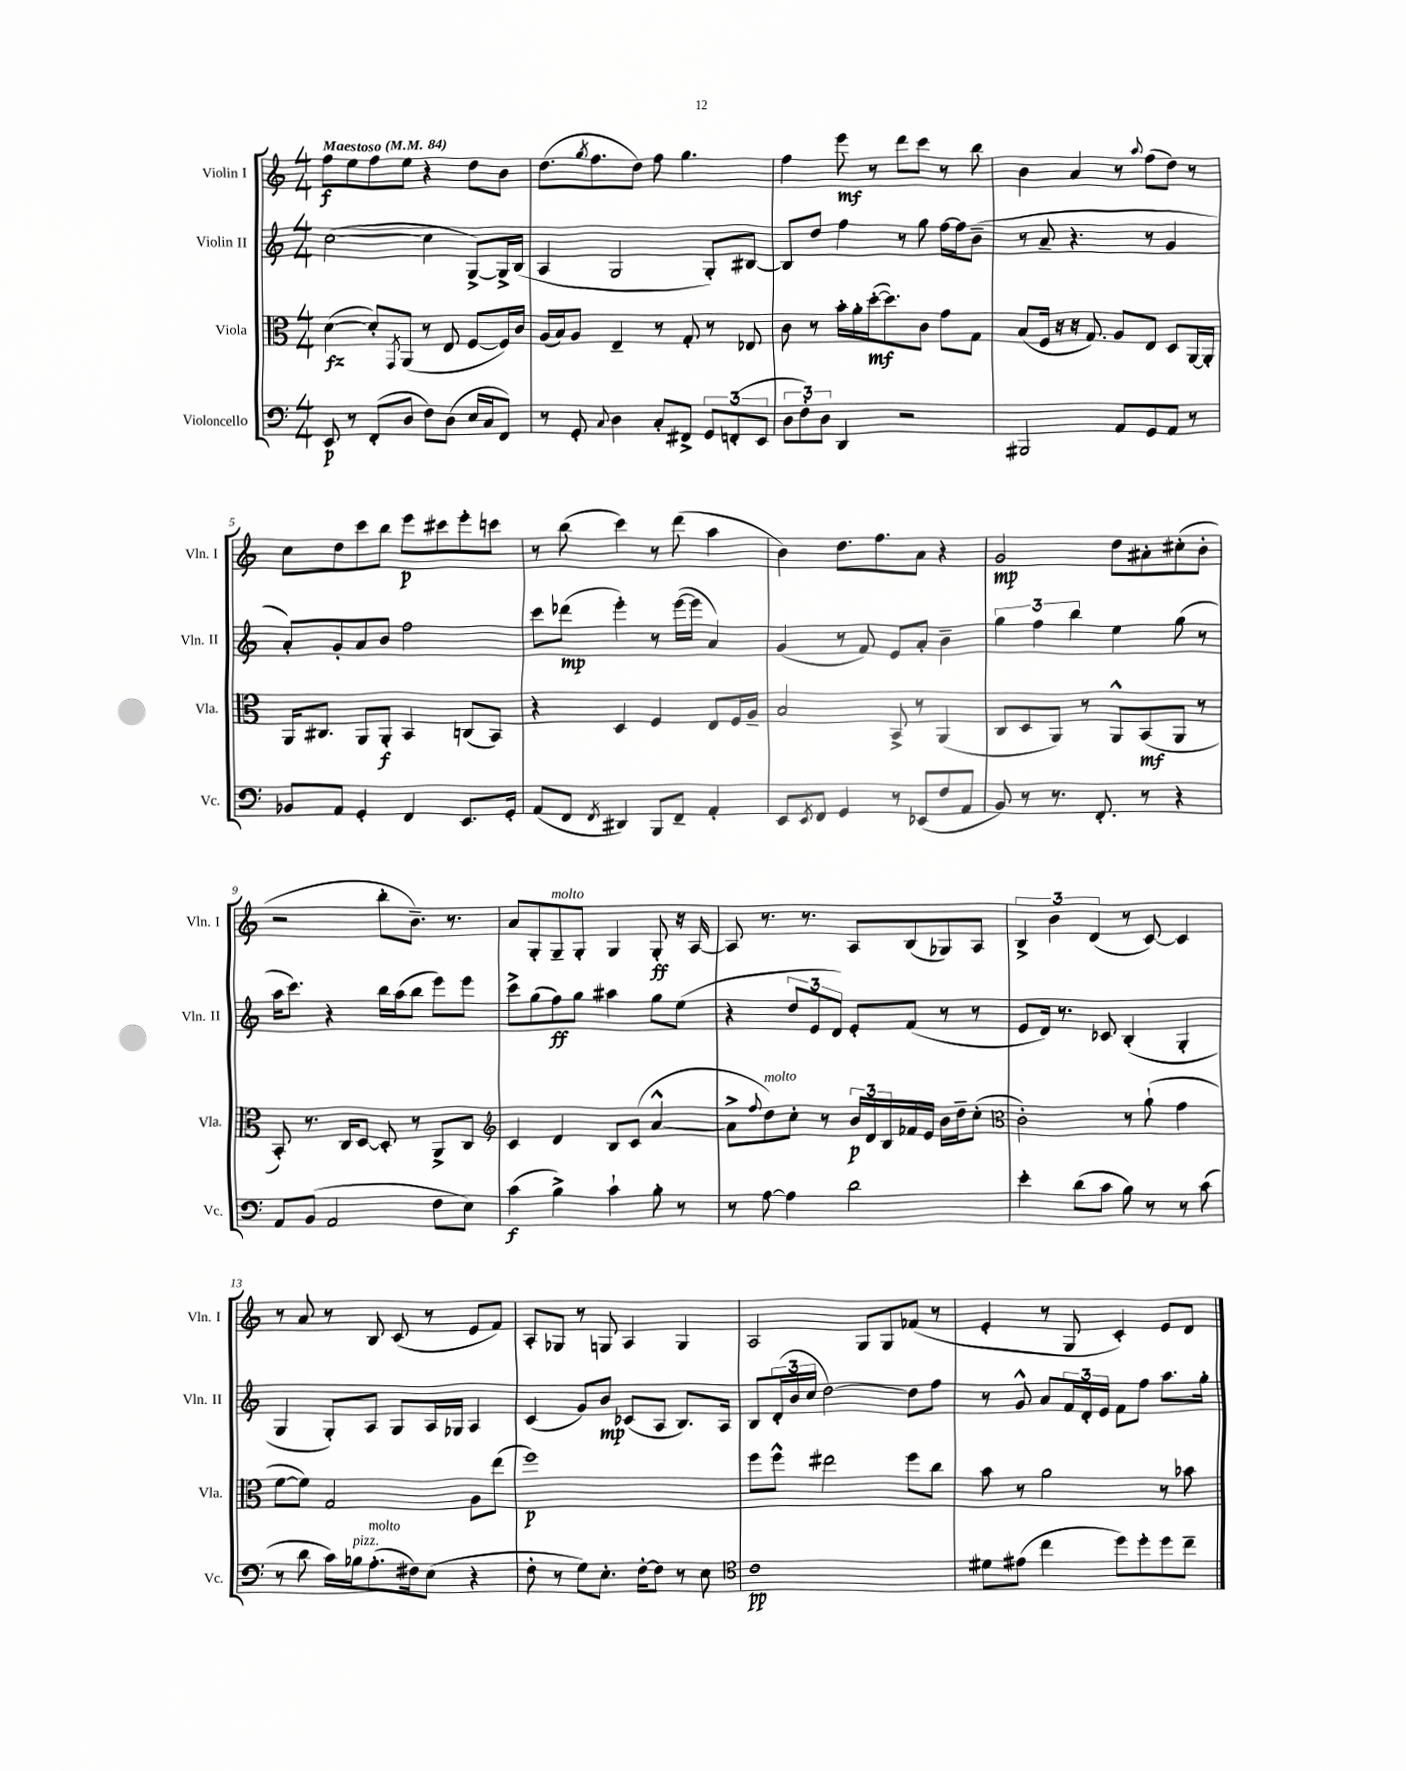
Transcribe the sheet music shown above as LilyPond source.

<<
\new StaffGroup <<
\new Staff = "s0" \with { instrumentName = "Violin I" shortInstrumentName = "Vln. I" } {
    \clef treble \key c \major \numericTimeSignature \time 4/4 \tempo "Maestoso" 4 = 84
    f''8\f e''8 f''8 e''8 r4 d''8 b'8 |
    d''8.( \acciaccatura { g''8 } f''8. d''8) f''8 g''4. |
    f''4 e'''8\mf r8 d'''8 c'''8 r8 b''8 |
    b'4 a'4 r8 \appoggiatura { a''8 } f''8( d''8) r8 |
    c''8 d''8 c'''8 b''8 e'''8\p cis'''8 e'''8-. c'''8 |
    r8 b''8( c'''4) r8 d'''8( a''4 |
    b'4) d''8. f''8. a'8 r4 |
    g'2\mp d''8 ais'8-. cis''8-.( b'8-. |
    r2 b''8-. b'8.--) r8. |
    a'8 g8-. g8--^\markup { \italic "molto" } g8-. g4 g8-.\ff r16 a16~ |
    a8 r8. r8. a8 b8( ges8) a8 |
    \tuplet 3/2 { b4-> b'4 d'4( } r8 c'8~) c'4 |
    r8 a'8 r8 b8 c'8( r8 e'8 f'8) |
    a8-. ges8 r8 g8 a4 g4 |
    a2 g8 g8 fes'8( r8 |
    e'4-. r8 g8 c'4-.) e'8 d'8 \bar "|." |
}
\new Staff = "s1" \with { instrumentName = "Violin II" shortInstrumentName = "Vln. II" } {
    \clef treble \key c \major \numericTimeSignature \time 4/4
    c''2~( c''4 g8~->) g16-> b16( |
    a4 g2 g8-.) bis8~ |
    bis8 d''8 f''4 r8 g''8 f''16~ f''16 b'8--( |
    r8 a'8-- r4. r8 g'4 |
    a'8-.) g'8-. a'8 b'8 f''2 |
    c'''8 des'''8\mp( e'''4-.) r8 e'''16~( e'''16 a'4) |
    g'4( r8 f'8) e'8 a'8-. b'4-- |
    \tuplet 3/2 { g''4 f''4 b''4 } e''4 g''8( r8 |
    a''16 c'''8.) r4 b''16 a''16( b''8 e'''8) e'''8 |
    c'''8-> g''8( f''8\ff) g''8 ais''4 g''8 e''8( |
    r4 \tuplet 3/2 { d''8 e'8 d'8) } e'8-. f'8( r8 r8 |
    e'8 d'16) r8. ces'8 b4-.( g4-. |
    g4 g8-.) a8 g8 a16 ges16 a4 |
    c'4( g'8) b'8\mp ces'8( a8 b8.) a16 |
    b8 \tuplet 3/2 { d'16-.( b'16 c''16 } d''2~) d''8 f''8 |
    r8 g'8-^ a'8 \tuplet 3/2 { f'16 d'16-. e'16 } f'8 f''8 a''8. g''16-. \bar "|." |
}
\new Staff = "s2" \with { instrumentName = "Viola" shortInstrumentName = "Vla." } {
    \clef alto \key c \major \numericTimeSignature \time 4/4
    d'4~\fz( d'8-.) \acciaccatura { g,8 } a,8( r8 e8 f8~ f16) c'16 |
    a16( b16) a8 e4-- r8 g8-. r8 ees8 |
    c'8 r8 b'16-. a'16-. d''16~-.\mf( d''8.) c'8 g'8 g8 |
    b8( f16 r16 r16 g8.) a8 e8 d8 a,16~ a,16-. |
    a,16 cis8. a,8 a,8-.\f b,4 c8( b,8) |
    r4 d4 f4 e8 f16 a16-- |
    b2 b,8-> r8 a,4( |
    c8 d8 a,8) r8 a,8-^ b,8\mf( a,8 r8 |
    b,8-.) r8. c16 d8~ d8-. r8 a,8-> c8 |
    \clef treble c'4 d'4 b8 c'8( a'4~-^ |
    a'8-> \appoggiatura { f''8 } d''8^\markup { \italic "molto" }) c''8-. r8 \tuplet 3/2 { b'16\p d'16 b16 } fes'16 e'16 b'16 d''16-- c''8-.( |
    \clef alto c'2-.) r8 a'8-!( g'4 |
    f'8~ f'8) g2 a8 e''8( |
    f''1\p) |
    f''8 f''8-^ eis''2 f''8 c''8 |
    b'8 r8 a'2 r8 bes'8 \bar "|." |
}
\new Staff = "s3" \with { instrumentName = "Violoncello" shortInstrumentName = "Vc." } {
    \clef bass \key c \major \numericTimeSignature \time 4/4
    e,8\p r8 f,8-.( d8 f8) d8( e16 c16 f,8) |
    r8 g,8-. \appoggiatura { c8 } d4 c8-. fis,8-> \tuplet 3/2 { g,8 f,8-.( e,8 } |
    \tuplet 3/2 { d8 f8-.) d8 } d,4 r2 |
    bis,,2 a,8 g,8 a,8 r8 |
    bes,8 a,8 g,4-. f,4 e,8. g,16-. |
    a,8( f,8 \acciaccatura { f,8 } dis,4) b,,8 f,8-- a,4-. |
    e,8 \acciaccatura { e,8 } f,8 g,4 r8 ees,8( f8 a,8 |
    b,8) r8 r8. f,8.-. r8 r4 |
    a,8 b,8( a,2 f8 e8) |
    c'4\f( b4->) c'4-! b8-. r8 |
    r8 a8~ a4 d'2 |
    e'4-. d'8( c'8 b8) r8 r8 c'8( |
    r8 d'8 c'16) bes16^\markup { \italic "pizz." } a8.-.^\markup { \italic "molto" }( fis16) e8( r4 |
    f8-. r8 g8) e8.-. f16~-. f8 r8 e8 |
    \clef tenor c'1\pp |
    dis'8 eis'8( c''4 d''8) d''8-. d''8 c''8-- \bar "|." |
}
>>
>>
